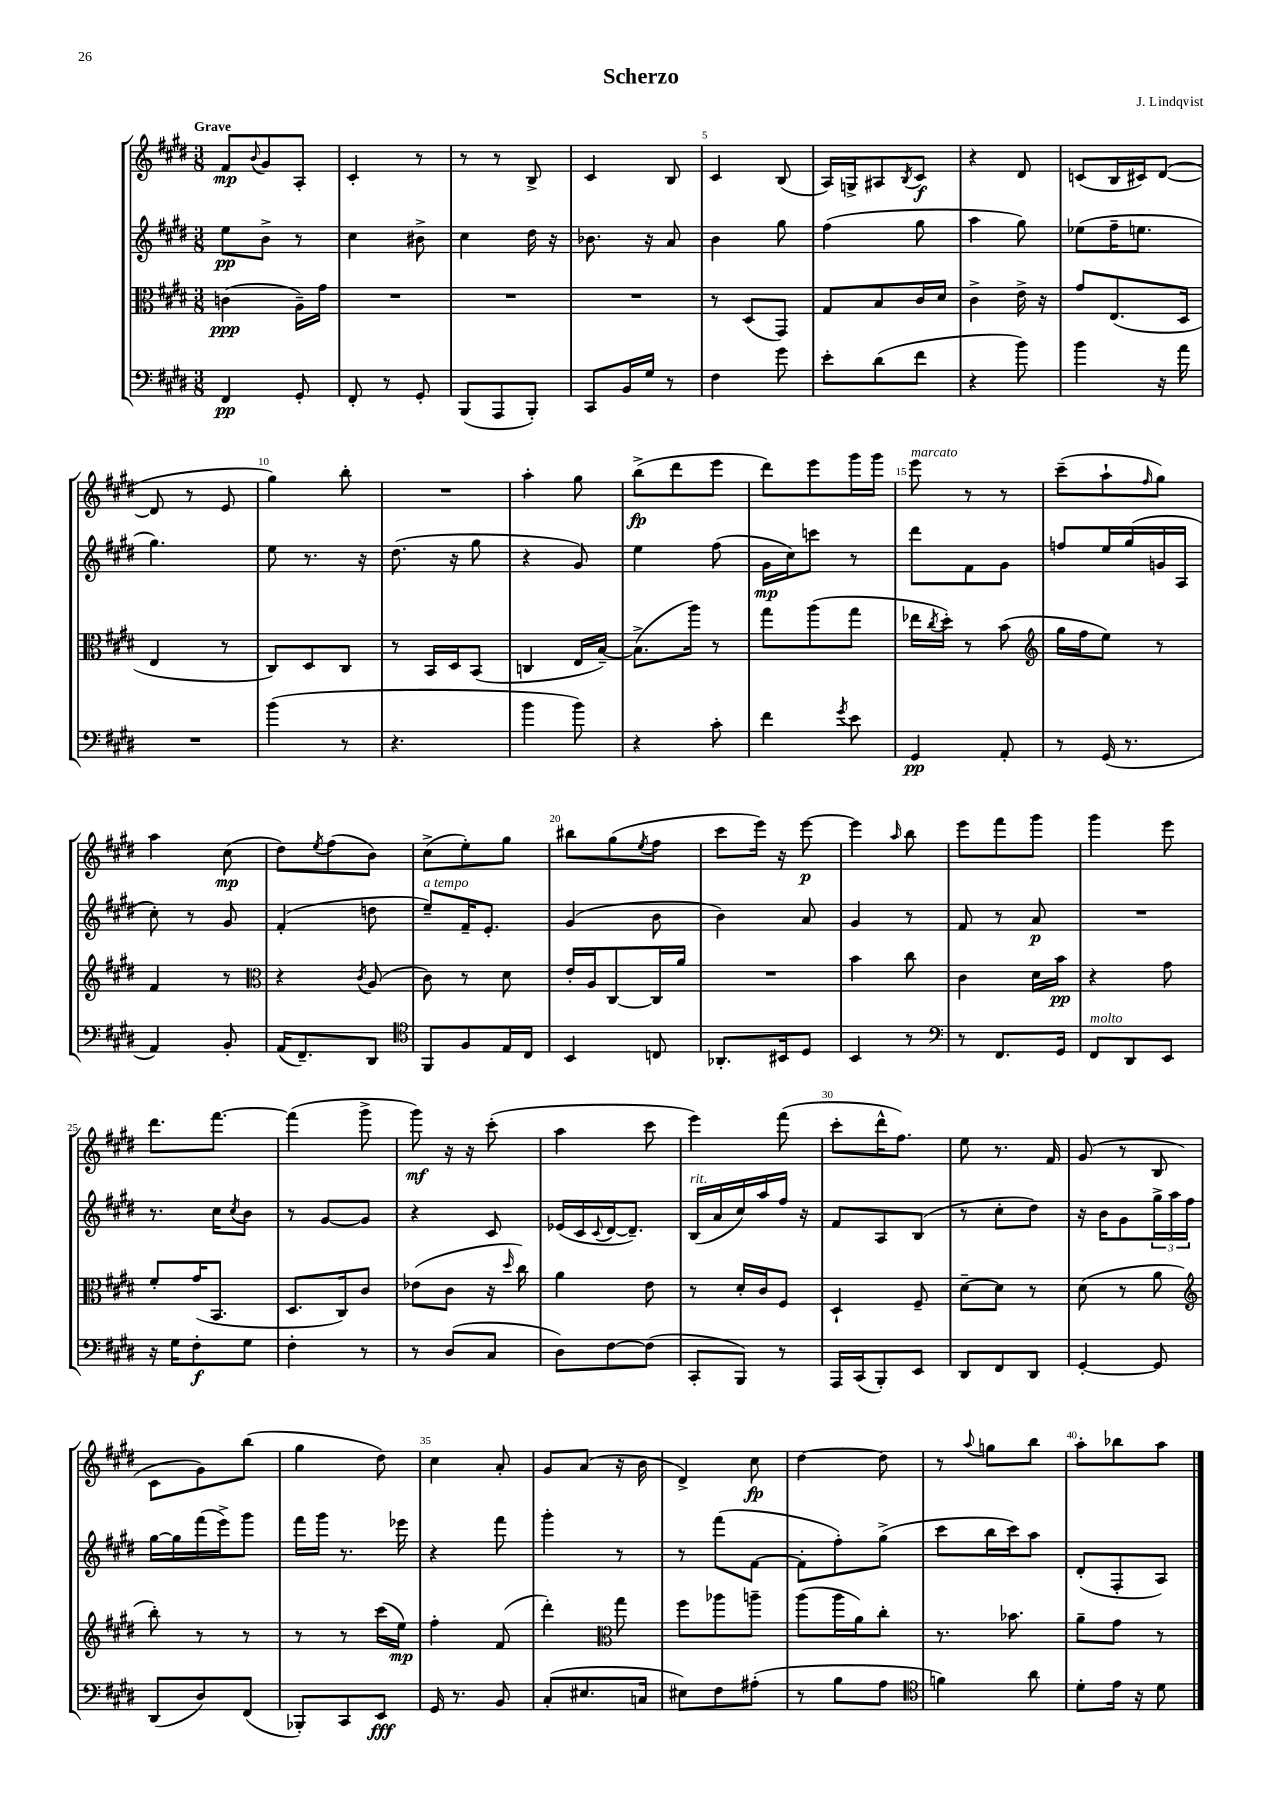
\header { title = "Scherzo" composer = "J. Lindqvist" }
<<
\new StaffGroup <<
\new Staff = "s0" {
    \clef treble \key e \major \numericTimeSignature \time 3/8 \tempo "Grave"
    fis'8\mp \appoggiatura { b'8 } gis'8 a8-. |
    cis'4-. r8 |
    r8 r8 b8-> |
    cis'4 b8 |
    cis'4 b8( |
    a16) g16-> ais8 \acciaccatura { b8 } cis'8\f |
    r4 dis'8 |
    c'8( b16 cis'16) dis'8~( |
    dis'8 r8 e'8 |
    gis''4) b''8-. |
    R4. |
    a''4-. gis''8 |
    b''8->\fp( dis'''8 e'''8 |
    dis'''8) e'''8 gis'''16 gis'''16 |
    e'''8^\markup { \italic "marcato" } r8 r8 |
    cis'''8--( a''8-! \grace { fis''16 } gis''8) |
    a''4 cis''8\mp( |
    dis''8) \acciaccatura { e''8 } fis''8( b'8) |
    cis''8->( e''8-.) gis''8 |
    bis''8 gis''8( \acciaccatura { e''8 } fis''8 |
    cis'''8 e'''16) r16 e'''8~\p |
    e'''4 \grace { a''16 } b''8 |
    e'''8 fis'''8 gis'''8 |
    gis'''4 e'''8 |
    dis'''8. fis'''8.~ |
    fis'''4( gis'''8-> |
    gis'''8\mf) r16 r16 cis'''8-.( |
    a''4 cis'''8 |
    e'''4) fis'''8( |
    cis'''8-. dis'''16-^ fis''8.) |
    e''8 r8. fis'16 |
    gis'8( r8 b8 |
    cis'8 gis'8) b''8( |
    gis''4 dis''8) |
    cis''4 a'8-. |
    gis'8 a'8( r16 b'16 |
    dis'4->) cis''8\fp |
    dis''4~ dis''8 |
    r8 \appoggiatura { a''8 } g''8 b''8 |
    a''8-. bes''8 a''8 \bar "|." |
}
\new Staff = "s1" {
    \clef treble \key e \major \numericTimeSignature \time 3/8
    e''8\pp b'8-> r8 |
    cis''4 bis'8-> |
    cis''4 dis''16 r16 |
    bes'8. r16 a'8 |
    b'4 gis''8 |
    fis''4( gis''8 |
    a''4 gis''8) |
    ees''8( fis''16-- e''8. |
    gis''4.) |
    e''8 r8. r16 |
    dis''8.( r16 gis''8 |
    r4 gis'8) |
    e''4 fis''8( |
    gis'16\mp cis''16) c'''8 r8 |
    dis'''8 fis'8 gis'8 |
    f''8 e''16 gis''16( g'16 a16 |
    cis''8-.) r8 gis'8 |
    fis'4-.( d''8 |
    e''8--^\markup { \italic "a tempo" }) fis'16-- e'8.-. |
    gis'4( b'8 |
    b'4) a'8 |
    gis'4 r8 |
    fis'8 r8 a'8\p |
    R4. |
    r8. cis''16 \acciaccatura { cis''8 } b'8 |
    r8 gis'8~ gis'8 |
    r4 cis'8 |
    ees'16( cis'16 \appoggiatura { cis'8 } dis'16~ dis'8.--) |
    b16^\markup { \italic "rit." }( a'16 cis''16) a''16 fis''16 r16 |
    fis'8 a8 b8( |
    r8 cis''8-. dis''8) |
    r16 b'16 gis'8 \tuplet 3/2 { gis''16-> a''16 fis''16 } |
    gis''16~ gis''16 fis'''16( e'''16->) gis'''8 |
    fis'''16 gis'''16 r8. ees'''16 |
    r4 fis'''8 |
    gis'''4-. r8 |
    r8 fis'''8( fis'8~ |
    fis'8-. fis''8-.) gis''8->( |
    cis'''8 b''16 cis'''16) a''8 |
    dis'8-.( fis8-. a8) \bar "|." |
}
\new Staff = "s2" {
    \clef alto \key e \major \numericTimeSignature \time 3/8
    c'4\ppp( a16--) gis'16 |
    R4. |
    R4. |
    R4. |
    r8 dis8( gis,8) |
    gis8 b8 cis'16 dis'16 |
    cis'4-> e'16-> r16 |
    gis'8 e8.( dis16 |
    e4 r8 |
    cis8) dis8 cis8 |
    r8 b,16 dis16 b,8( |
    c4 e16 b16~--) |
    b8.->( a''16) r8 |
    gis''8 a''8( gis''8 |
    ees''16 \acciaccatura { cis''8 } dis''16-.) r8 b'8( |
    \clef treble gis''16 fis''16 e''8) r8 |
    fis'4 r8 |
    \clef alto r4 \acciaccatura { cis'8 } a8( |
    cis'8) r8 dis'8 |
    e'16-. a16 cis8~ cis16 a'16 |
    R4. |
    b'4 cis''8 |
    cis'4 dis'16 b'16\pp |
    r4 gis'8 |
    fis'8-. gis'16( b,8. |
    dis8. cis16) cis'8 |
    ees'8( cis'8 r16 \grace { dis''16 } cis''16) |
    a'4 e'8 |
    r8 dis'16-. cis'16 fis8 |
    dis4-! fis8-- |
    dis'8~-- dis'8 r8 |
    dis'8( r8 a'8 |
    \clef treble b''8-.) r8 r8 |
    r8 r8 cis'''16( e''16\mp) |
    fis''4-. fis'8( |
    dis'''4-.) \clef alto gis''8 |
    fis''8 aes''8 a''8-- |
    a''8( a''16 a'16) cis''8-. |
    r8. bes'8. |
    a'8-- gis'8 r8 \bar "|." |
}
\new Staff = "s3" {
    \clef bass \key e \major \numericTimeSignature \time 3/8
    fis,4\pp gis,8-. |
    fis,8-. r8 gis,8-. |
    b,,8( a,,8 b,,8-.) |
    cis,8 b,16 gis16 r8 |
    fis4 gis'8 |
    e'8-. dis'8( fis'8 |
    r4 b'8) |
    b'4 r16 a'16 |
    R4. |
    b'4( r8 |
    r4. |
    b'4 b'8) |
    r4 cis'8-. |
    fis'4 \acciaccatura { gis'8 } e'8 |
    gis,4\pp a,8-. |
    r8 gis,16( r8. |
    a,4) b,8-. |
    a,16( fis,8.--) dis,8 |
    \clef tenor fis,8 fis8 e16 cis16 |
    b,4 c8 |
    aes,8.-. bis,16 dis8 |
    b,4 r8 |
    \clef bass r8 fis,8. gis,16 |
    fis,8^\markup { \italic "molto" } dis,8 e,8 |
    r16 gis16 fis8-.\f gis8 |
    fis4-. r8 |
    r8 dis8( cis8 |
    dis8) fis8~ fis8( |
    cis,8-. b,,8) r8 |
    a,,16 cis,16( b,,8-.) e,8 |
    dis,8 fis,8 dis,8 |
    gis,4~-. gis,8 |
    dis,8( dis8) fis,8( |
    bes,,8-.) cis,8 e,8\fff |
    gis,16 r8. b,8 |
    cis8-.( eis8. c16 |
    eis8) fis8 ais8-.( |
    r8 b8 a8 |
    \clef tenor f'4) a'8 |
    dis'8-. e'16 r16 dis'8 \bar "|." |
}
>>
>>
\layout { \context { \Score \override BarNumber.break-visibility = ##(#f #t #t) barNumberVisibility = #(every-nth-bar-number-visible 5) } }
